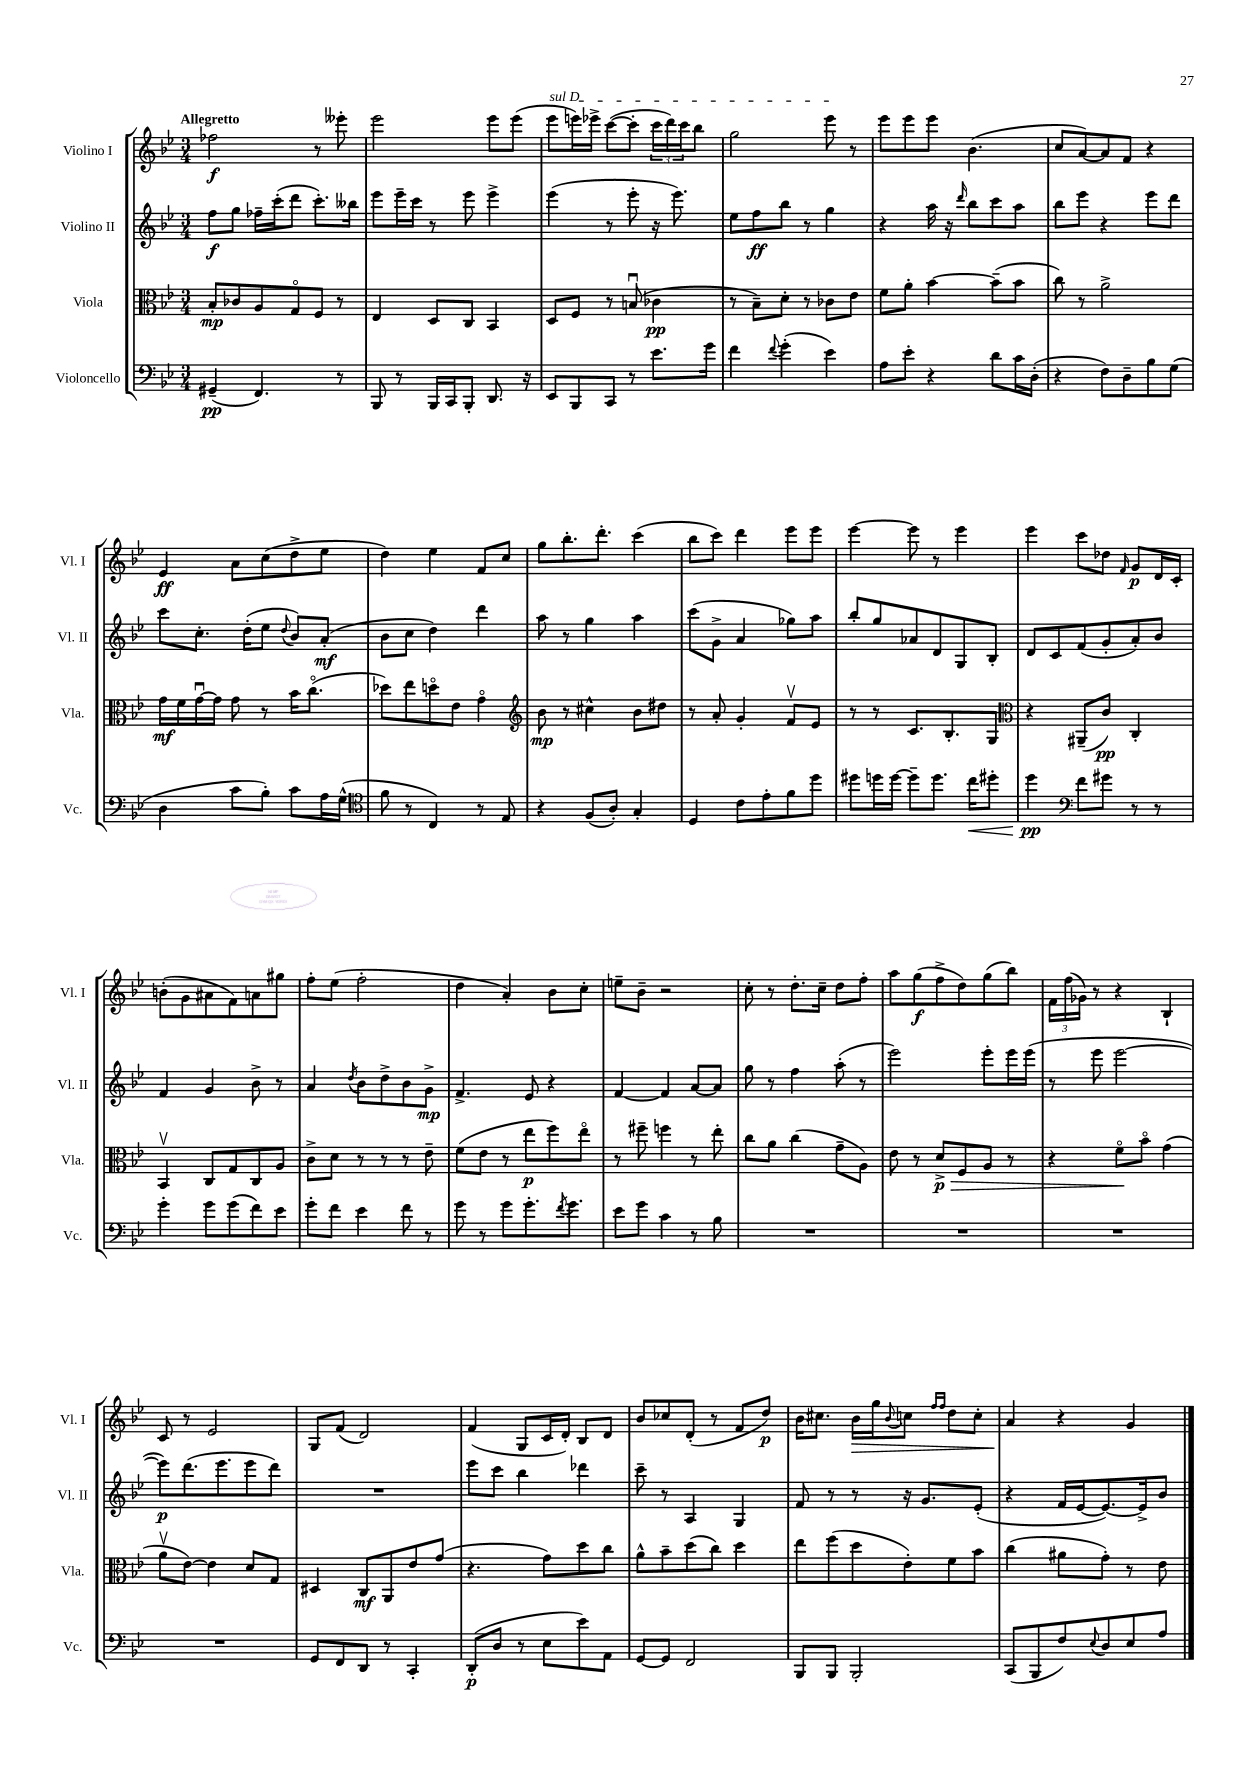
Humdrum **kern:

**kern	**kern	**kern	**kern
*staff4	*staff3	*staff2	*staff1
*clefF4	*clefC3	*clefG2	*clefG2
*k[b-e-]	*k[b-e-]	*k[b-e-]	*k[b-e-]
*M3/4	*M3/4	*M3/4	*M3/4
(4GG#~/	8B-'/L	8ff\L	2ff-\
.	8c-/	8gg\J	.
4.FF/)	8A/	16ff-~\LL	.
.	.	(16ccc'\J	.
.	8Go/	8ddd\J	.
.	8F/J	8.ccc'\L)	8r
8r	8r	.	8eee--'\
.	.	16bb--\Jk	.
=	=	=	=
8BBB-/	4E-/	8eee-\L	2eee-\
8r	.	16eee-~\L	.
.	.	16ccc\JJ	.
16BBB-/LL	8D/L	8r	.
16CC/J	.	.	.
8BBB-'/J	8C/J	8eee-\	.
8.DD/	4BB-/	4eee-^\	8eee-\L
.	.	.	(8eee-\J
16r	.	.	.
=	=	=	=
8EE-/L	8D/L	(4eee-\	8eee-\L
8BBB-/	8F/J	.	16eee\L)
.	.	.	16eee-^\JJ
8CC/J	8r	8r	([8ccc\L
8r	(8Bu/	8eee-'\	8ccc'\]J
8.e-\L	4c-\	16r	24ccc\LL
.	.	.	24ddd\)
.	.	8.eee-\)	.
.	.	.	24ccc\J
.	.	.	8bb-\J
16g\Jk	.	.	.
=	=	=	=
4f\	8r	8ee-\L	2gg\
.	8B-~\L)	8ff\	.
8qqf/	.	.	.
(4g'\	8d'\J	8bb-\J	.
.	8r	8r	.
4e-\)	8c-\L	4gg\	8eee-\
.	8e-\J	.	8r
=	=	=	=
8A\L	8f\L	4r	8eee-\L
8e-'\J	8a'\J	.	8eee-\
4r	[4b-\	16aa\	8eee-\J
.	.	16r	.
.	.	16qqddd/	.
.	.	8bb-\L	(4.b-\
8d\L	(8b-~\]L	8ccc\	.
16c\L	8b-\J	8aa\J	.
(16D'\JJ	.	.	.
=	=	=	=
4r	8cc\)	8bb-\L	8cc/L
.	8r	8eee-\J	[8a/)
8F\L)	2a^\	4r	8a/]
8D~\	.	.	8f/J
8B-\	.	8eee-\L	4r
(8G\J	.	8ddd\J	.
=	=	=	=
4D\	16g\LL	8ccc\L	4e-/
.	16f\	.	.
.	[16gu\	8.cc'\J	.
.	16g\]JJ	.	.
8c\L	8g\	.	8a\L
.	.	(16dd'\LK	.
8B-'\J)	8r	8ee-\J	(8cc\
.	.	8qqdd/	.
8c\L	16b-\LK	8b-/L)	8dd^\
.	(8.cco\J	.	.
16A\L	.	(8a'/J	8ee-\J
(16G^^\JJ	.	.	.
=	=	=	=
*clefC4	*	*	*
8f\	8dd-\L)	8b-\L	4dd\)
8r	8ee-\	8cc\J	.
4C/)	8ddo\	4dd\)	4ee-\
.	8e-\J	.	.
8r	4go\	4ddd\	8f/L
8E-/	.	.	8cc/J
=	=	=	=
*	*clefG2	*	*
4r	8b-\	8aa\	8gg\L
.	8r	8r	8.bb-'\
(8F/L	4cc#^^\	4gg\	.
.	.	.	8.ddd'\J
8A'/J)	.	.	.
4G'/	8b-\L	4aa\	(4ccc\
.	8dd#\J	.	.
=	=	=	=
4D/	8r	(8ccc\L	8bb-\L
.	8a'/	8g^\J	8ccc\J)
8c\L	4g'/	4a/	4ddd\
8e-'\	.	.	.
8f\	8fv/L	8gg-\L)	8eee-\L
8dd\J	8e-/J	8aa\J	8eee-\J
=	=	=	=
8dd#\L	8r	8bb-'/L	[4eee-\
16dd\L	8r	8gg/	.
[16dd\JJ	.	.	.
8dd~\]L	8.c/L	8a-/	8eee-\]
8.dd\J	.	8d/	8r
.	8.B-'/	.	.
.	.	8G/	4eee-\
16cc\LK	.	.	.
8dd#'\J	8G/J	8B-'/J	.
=	=	=	=
*	*clefC3	*	*
4dd\	4r	8d/L	4eee-\
.	.	8c/	.
*clefF4	*	*	*
8f\L	(8AA#~/L	(8f/	8ccc\L
8g#\J	8c/J)	8g'/	8dd-\J
.	.	.	16qqf/
8r	4C'/	8a'/)	8g/L
8r	.	8b-/J	16d/L
.	.	.	16c'/JJ
=	=	=	=
4g'\	4BB-v/	4f/	(8b'\L
.	.	.	8g\
8g\L	8C/L	4g/	8a#\
(8g\	8G/	.	8f\)
8f\)	8C/	8b-^\	8a\
8e-\J	8A/J	8r	8gg#\J
=	=	=	=
8g'\L	8c^\L	4a/	8ff'\L
8f\J	8d\J	.	(8ee-\J
.	.	8qdd/	.
4e-\	8r	8b-\L	2ff'\
.	8r	8dd^\	.
8f\	8r	8b-\	.
8r	8e-~\	8g^\J	.
=	=	=	=
8g\	(8f\L	4.f^/	4dd\
8r	8e-\J	.	.
8g\L	8r	.	4a'/)
8.g'\	8ee-\L	8e-/	.
.	8ff\)	4r	8b-\L
8qf/	.	.	.
8.g\J	.	.	.
.	8ee-o\J	.	8cc'\J
=	=	=	=
8e-\L	8r	[4f/	8ee~\L
8g\J	8ff#~\	.	8b-~\J
4c\	4ff\	4f/]	2r
8r	8r	[8a/L	.
8B-\	8ee-'\	8a/]J	.
=	=	=	=
2.r	8cc\L	8gg\	8cc'\
.	8a\J	8r	8r
.	(4cc\	4ff\	8.dd'\L
.	.	.	16cc~\Jk
.	8g~\L	(8aa'\	8dd\L
.	8A\J)	8r	8ff'\J
=	=	=	=
2.r	8e-\	2eee-\)	8aa\L
.	8r	.	(8gg\
.	8d^/L	.	8ff^\
.	8F/	.	8dd\)
.	8A/J	8eee-'\L	(8gg\
.	8r	16eee-\L	8bb-\J)
.	.	(16eee-\JJ	.
=	=	=	=
2.r	4r	8r	24f\LL
.	.	.	(24ff\
.	.	.	24g-\JJ)
.	.	8eee-\	8r
.	8fo\L	[2eee-\	4r
.	8b-o\J	.	.
.	(4g\	.	4B-`/
=	=	=	=
2.r	8av\L	8eee-\]L)	8c/
.	[8e-\J)	(8.ddd\	8r
.	4e-\]	.	2e-/
.	.	8.eee-\	.
.	8d/L	8eee-\	.
.	8G/J	8ddd\J)	.
=	=	=	=
8GG/L	4D#/	2.r	8G/L
8FF/	.	.	(8f/J
8DD/J	8C/L	.	2d/)
8r	8AA/	.	.
4CC'/	8e-/	.	.
.	(8g/J	.	.
=	=	=	=
(8DD'/L	4.r	8eee-\L	(4f/
8D/J	.	8ccc\J	.
8r	.	4bb-\	8G/L
8E-\L	8g\L)	.	16c/L
.	.	.	16d'/JJ)
8e-\)	8dd\	4ddd-\	8B-/L
8AA\J	8cc\J	.	8d/J
=	=	=	=
[8GG/L	8a^^\L	8ccc~\	8b-/L
8GG/]J	8b-~\	8r	8cc-/
2FF/	(8dd\	4A/	(8d'/J
.	8cc\J)	.	8r
.	4dd\	4G/	8f/L
.	.	.	8dd/J)
=	=	=	=
8BBB-/L	8ee-\L	8f/	16b-\LK
.	.	.	8.cc#\J
8BBB-/J	(8ff\	8r	.
2BBB-'/	8dd\	8r	16b-\LL
.	.	.	16gg\J
.	.	.	8qqb-/
.	8e-'\)	16r	8cc\J
.	.	8.g/L	.
.	.	.	16qqff/LL
.	.	.	16qqff/JJ
.	8f\	.	8dd\L
.	8b-\J	(8e-'/J	8cc'\J
=	=	=	=
(8CC/L	(4cc\	4r	4a/
8BBB-/	.	.	.
8F/)	8a#\L	16f/LL	4r
.	.	[16e-/J	.
8qqE-/	.	.	.
8D/	8g'\J)	8.e-/_)	.
8E-/	8r	.	4g/
.	.	16e-^/]k	.
8A/J	8e-\	8b-/J	.
==	==	==	==
*-	*-	*-	*-
